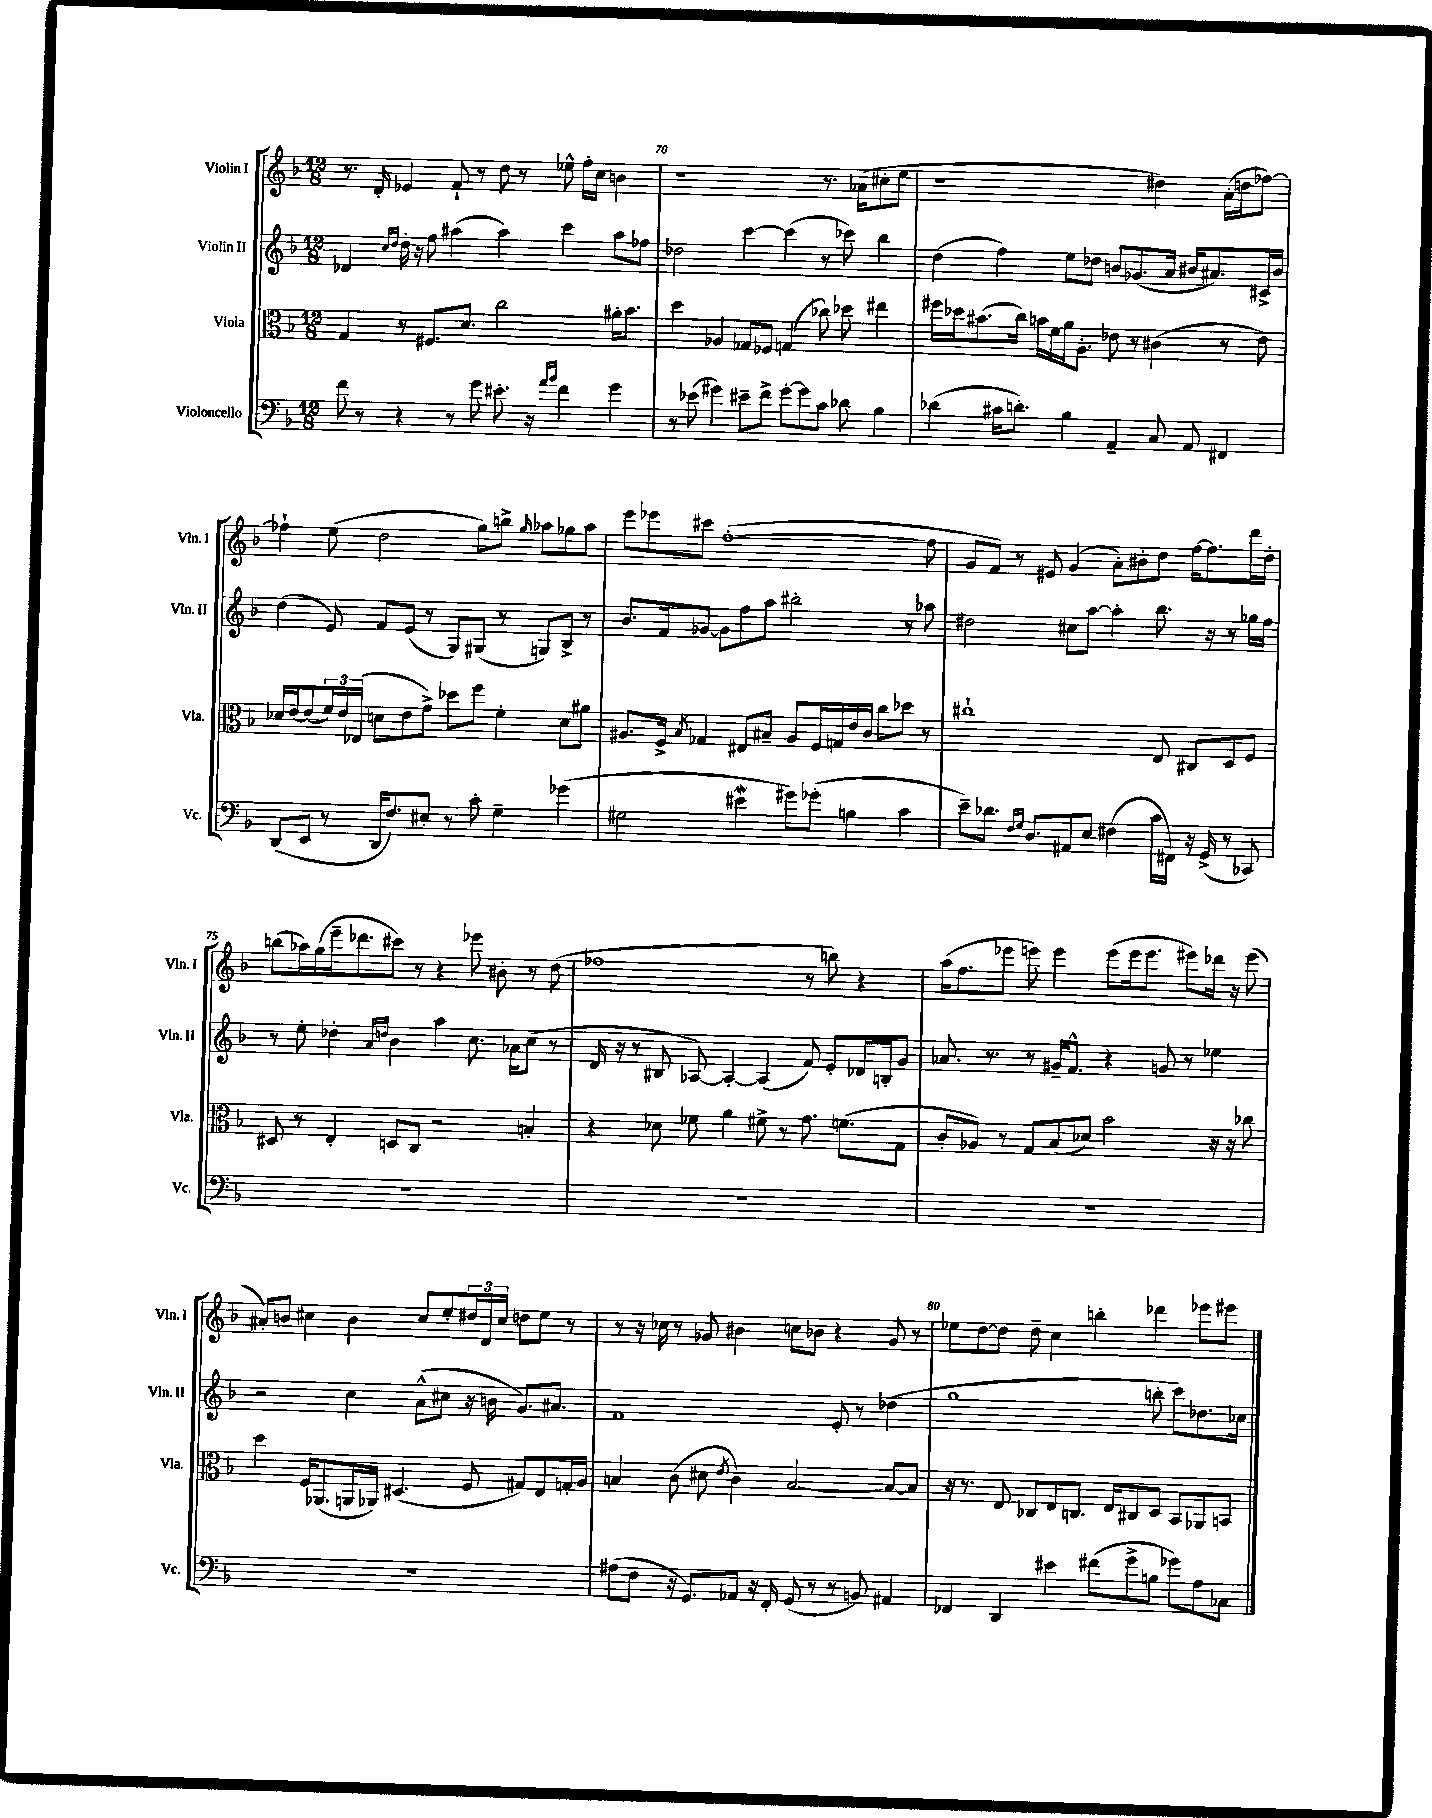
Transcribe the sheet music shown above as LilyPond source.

<<
\new StaffGroup <<
\new Staff = "s0" \with { instrumentName = "Violin I" shortInstrumentName = "Vln. I" } {
    \clef treble \key f \major \numericTimeSignature \time 12/8
    r8. d'16-. ees'4 f'8-! r8 d''8 r8 ees''8-^ f''16-. c''16 b'4 |
    r1 r8. aes'16( cis''8-. e''8 |
    r1 dis''4) a'16-.( d''16 fes''8~) |
    fes''4-! e''8( d''2 g''8) b''8-> \grace { g''16 } aes''8 ges''8 aes''8 |
    e'''8 ees'''8 cis'''8 f''1~-.( f''8 |
    g'8 f'8) r8 eis'8 g'4( a'8-.) bis'8-. d''8 f''16~ f''8. d'''16 d''16-. |
    b''8( aes''16) g''16( e'''16-- des'''8. cis'''8) r8 r4 ees'''8 bis'8-. r8 d''8( |
    fes''1 r8 b''8) r4 |
    a''16( f''8. ees'''8 e'''8) e'''4 e'''8( e'''16 e'''8. eis'''8) des'''16 r16 eis'''8( |
    ais'8-.) b'8 cis''4 b'4 cis''8 e''8-. \tuplet 3/2 { dis''16 d'16 cis''16 } d''8 e''8 r8 |
    r8 r16 ces''16 r8 ges'8 bis'4 c''8 bes'8 r4 ges'8 r8 |
    ees''8 d''8~ d''8 d''8-- c''4 b''4-. des'''4 ees'''8 eis'''8 \bar "|." |
}
\new Staff = "s1" \with { instrumentName = "Violin II" shortInstrumentName = "Vln. II" } {
    \clef treble \key f \major \numericTimeSignature \time 12/8
    des'4 \grace { c''16 d''16 } d''16-. r16 f''8 ais''4( ais''4) c'''4 ais''8 fes''8 |
    des''2 c'''4~ c'''4( r8 ces'''8) bes''4 |
    d''4( f''4) e''8 des''8 b'8 ges'8.( a'16 bis'16 ais'8.) cis'16-> bis'16 |
    d''4( e'8) f'8 e'8( r8 g8) gis8( r8 g8) bes8-> r8 |
    bes'8. f'16 ges'8~ ges'8 f''8 a''8 bis''2-. r8 aes''8 |
    dis''2 cis''8 a''8~ a''4-. bes''8. r16 r8 ges''16 f''16 |
    r8 e''8-. des''4-. \grace { a'16 d''16 } bes'4 a''4 c''8. aes'16 c''8( r8 |
    d'16 r16 r8 bis8 aes8~) aes4~-. aes4( f'8) e'8-. des'16 b16-. g'8 |
    aes'8. r8. r8 gis'16-- f'8.-^ r4 g'8 r8 ees''4 |
    r2 c''4 a'8-^( cis''8 r16 b'16 g'8.) ais'8. |
    f'1 e'8-. r8 des''4( |
    g''1 b''8-. c'''8) des''8. ces''16 \bar "|." |
}
\new Staff = "s2" \with { instrumentName = "Viola" shortInstrumentName = "Vla." } {
    \clef alto \key f \major \numericTimeSignature \time 12/8
    g4 r8 fis8. d'8. c''2 ais'16-. bes'8. |
    d''4 aes4 ges8 fes8 g4( ces''8) des''8 eis''4 |
    fis''16 des''16 bis'8.( c''16) b'16 f'16 a'16 a8.-. ees'8 r8 cis'4( r8 ees'8) |
    des'16 e'16~ e'8( \tuplet 3/2 { f'16) e'16 ees16( } d'8 e'8 g'8->) des''8 f''8 f'4-. d'8 ais'8 |
    ais8. f16-> \acciaccatura { bes8 } ges4 eis8 bis8-- ais8 f16 g16 e'16 c'16 c''8 des''8 r8 |
    cis''1-! e8 cis8 d8 f8 |
    dis8 r8 e4-. d8 c8 r2 b4-. |
    r4 des'8 fes'8 a'4 fis'8-> r8 g'8. f'8.( g8 |
    c'8-. aes8) r8 g8 bes8( des'8) bes'2 r16 r16 ces''8 |
    d''4 f16 aes,8.( a,16 aes,16) dis4.( f8 gis8) e8 g16-. a16 |
    b4 c'8( dis'8 \acciaccatura { e'8 } c'4) b2~ b8~ b8 |
    r16 r8. e8 ces8 e8 c8. e16 cis8 d8 bes,8 aes,8 b,8 \bar "|." |
}
\new Staff = "s3" \with { instrumentName = "Violoncello" shortInstrumentName = "Vc." } {
    \clef bass \key f \major \numericTimeSignature \time 12/8
    f'8 r8 r4 r8 g'8 eis'8.-. r16 \grace { a'16 bes'16 } f'4 g'4 |
    r8 ees'8( gis'4) eis'8-- f'8-> gis'8~-. gis'8 c'8 des'8 bes4 |
    des'4( cis'16 d'8.-.) bes4 a,4-- c8 a,8 fis,4 |
    d,8( e,8 r8 d,16 f8.) eis8-. r8 c'8-. g4-- ges'4( |
    gis2 eis'4\mordent gis'8) ges'8-.( b4 c'4 |
    e'8--) des'8. \grace { f16 g16 } d8. ais,8 e8 fis4( c'16 fis,16) r16 g,16->( r8 ces,8) |
    R1. |
    R1. |
    R1. |
    R1. |
    ais8( f8 r16 g,8.) aes,8 r16 f,16-. g,8( r8 r8 b,8) ais,4 |
    fes,4 d,4 eis'4 fis'8( g'8-> b8 ges'8) a8 ces8 \bar "|." |
}
>>
>>
\layout { \context { \Score currentBarNumber = #69 \override BarNumber.break-visibility = ##(#f #t #t) barNumberVisibility = #(every-nth-bar-number-visible 5) } }
